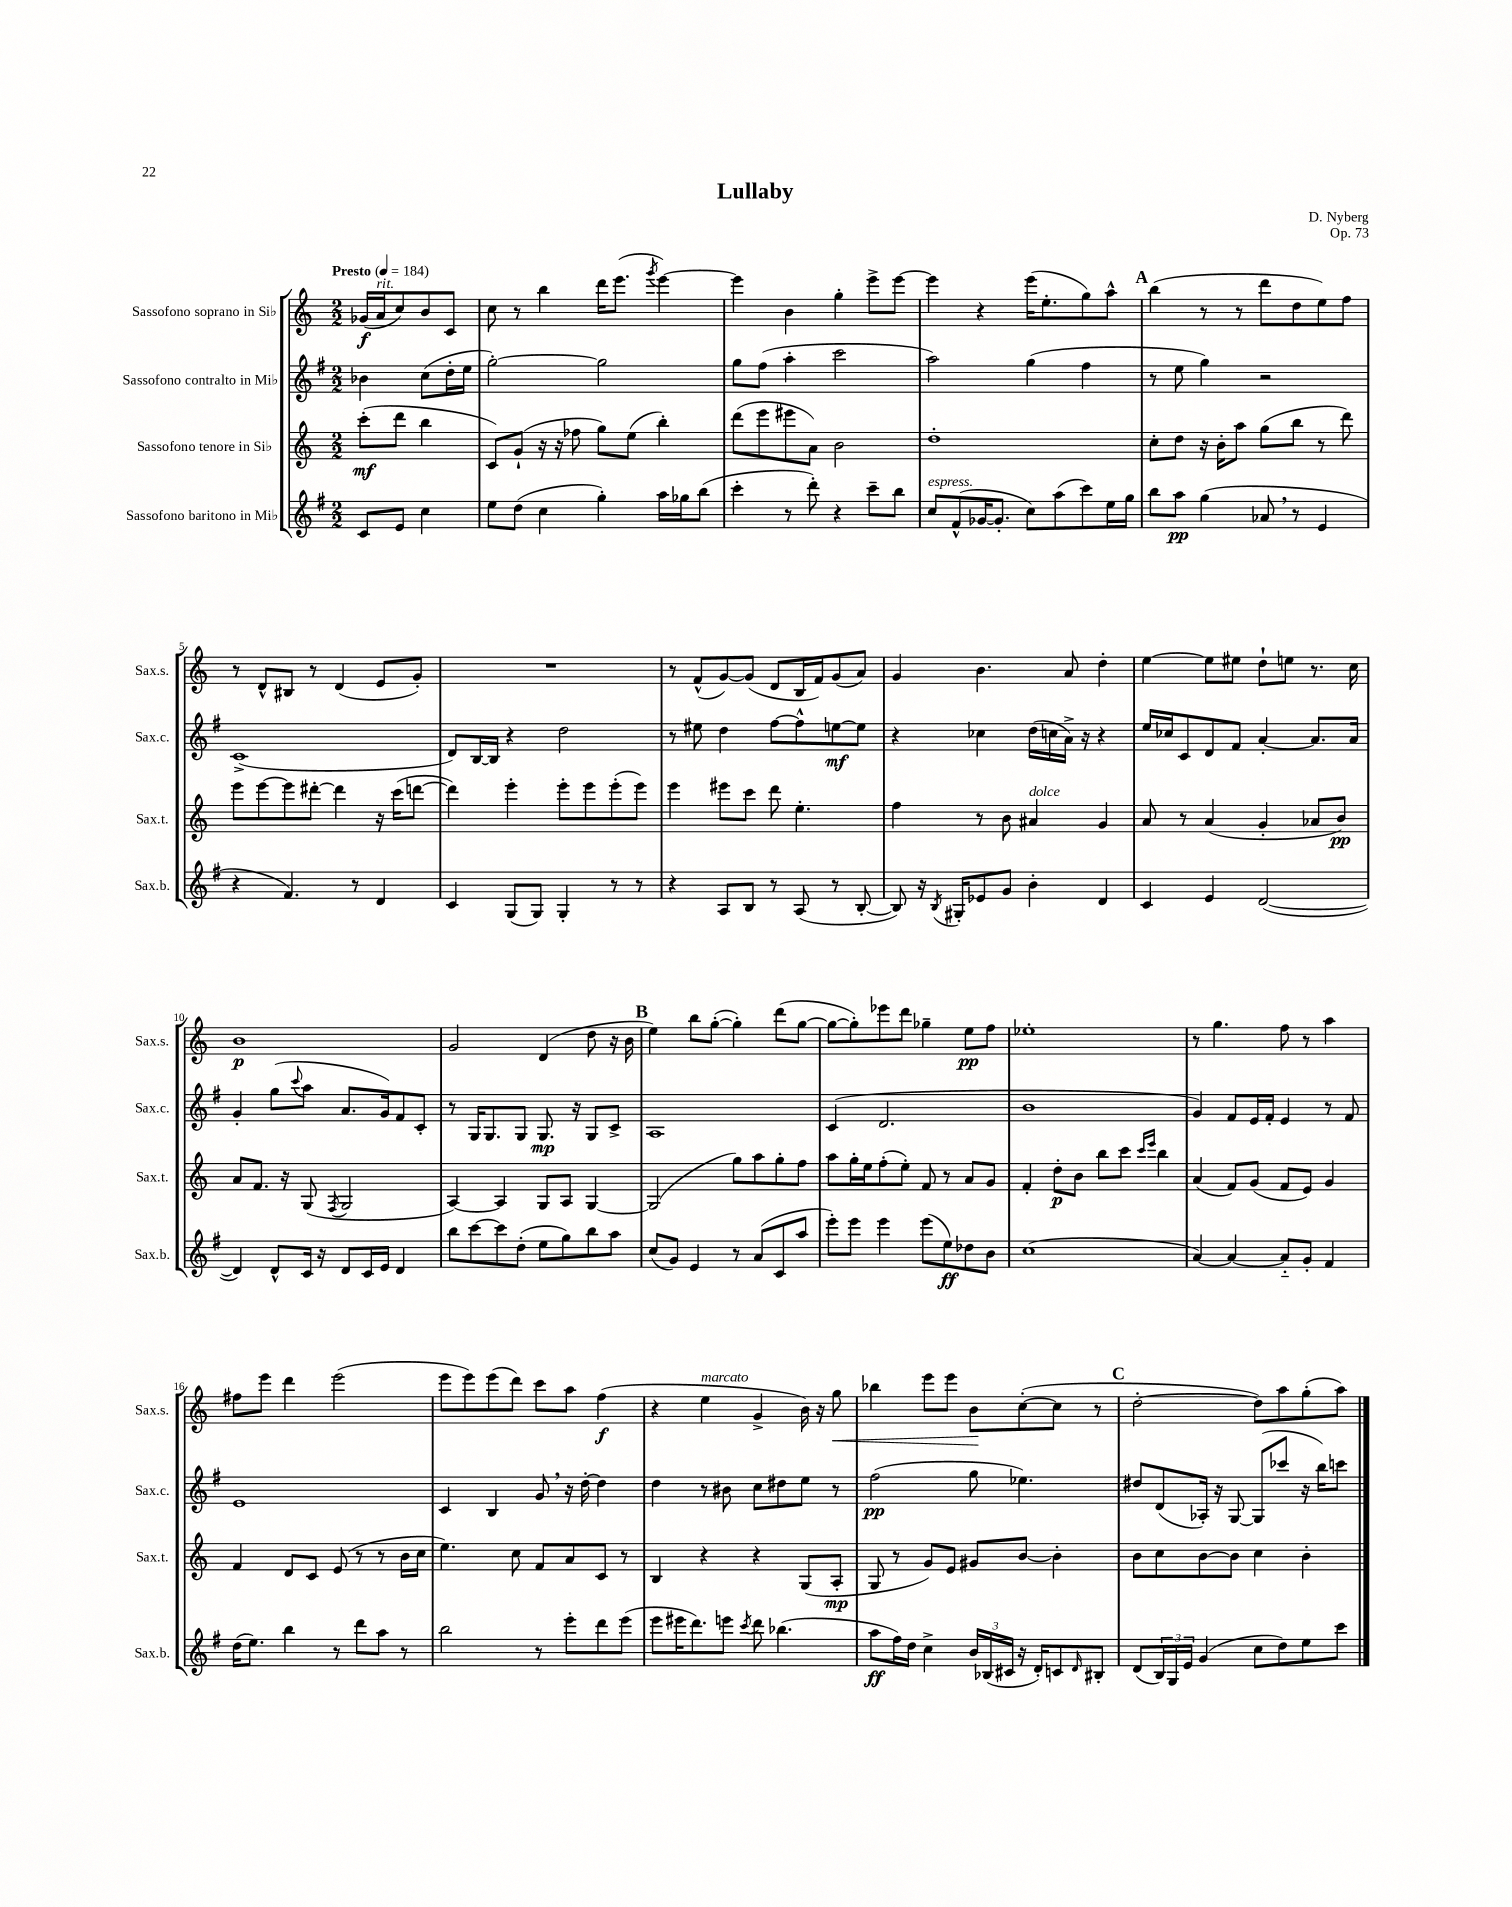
\header { title = "Lullaby" composer = "D. Nyberg" opus = "Op. 73" }
<<
\new StaffGroup <<
\new Staff = "s0" \with { instrumentName = "Sassofono soprano in Sib" shortInstrumentName = "Sax.s." } {
    \clef treble \key c \major \numericTimeSignature \time 2/2 \partial 2 \tempo "Presto" 4 = 184
    ges'16\f( a'16^\markup { \italic "rit." } c''8) b'8 c'8 |
    c''8 r8 b''4 d'''16 e'''8.( \acciaccatura { g'''8 } e'''4~) |
    e'''4 b'4 g''4-. e'''8-> e'''8~ |
    e'''4 r4 e'''16( e''8.-. g''8) a''8-^ |
    \mark \markup { \bold "A" } b''4( r8 r8 d'''8 d''8 e''8) f''8 |
    r8 d'8-^ bis8 r8 d'4( e'8 g'8-.) |
    R1 |
    r8 f'8-^( g'8~) g'8( d'8 b16 f'16) g'8( a'8) |
    g'4 b'4. a'8 d''4-. |
    e''4~ e''8 eis''8 d''8-! e''8 r8. c''16 |
    b'1\p |
    g'2 d'4( d''8 r16 b'16 |
    \mark \markup { \bold "B" } e''4) b''8 g''8~-.( g''4-.) d'''8( g''8~ |
    g''8~ g''8-.) ees'''8 d'''8 ges''4-- e''8\pp f''8 |
    ees''1-. |
    r8 g''4. f''8 r8 a''4 |
    fis''8 e'''8 d'''4 e'''2( |
    e'''8 e'''8) e'''8( d'''8) c'''8 a''8 f''4\f( |
    r4 e''4^\markup { \italic "marcato" } g'4-> b'16) r16 g''8\< |
    bes''4 e'''8 e'''8 b'8\! c''8~-.( c''8 r8 |
    \mark \markup { \bold "C" } d''2~-. d''8) a''8 g''8-.( a''8) \bar "|." |
}
\new Staff = "s1" \with { instrumentName = "Sassofono contralto in Mib" shortInstrumentName = "Sax.c." } {
    \clef treble \key g \major \numericTimeSignature \time 2/2 \partial 2
    bes'4 c''8( d''16-. e''16 |
    g''2~-.) g''2 |
    g''8 fis''8( a''4-. c'''2 |
    a''2) g''4( fis''4 |
    \mark \markup { \bold "A" } r8 e''8 g''4) r2 |
    c'1->( |
    d'8) b16~ b16 r4 d''2 |
    r8 eis''8 d''4 fis''8~ fis''8-^ e''8~\mf e''8 |
    r4 ces''4 d''16( c''16 a'16->) r16 r4 |
    e''16 ces''16 c'8 d'8 fis'8 a'4~-. a'8. a'16 |
    g'4-. g''8( \appoggiatura { c'''8 } a''8 a'8. g'16) fis'8 c'8-. |
    r8 g16 g8. g8 g8.\mp r16 g8 c'8-> |
    \mark \markup { \bold "B" } a1 |
    c'4( d'2. |
    b'1 |
    g'4) fis'8 e'16 fis'16-. e'4 r8 fis'8 |
    e'1 |
    c'4 b4 g'8 \breathe r16 d''16~-. d''4 |
    d''4 r8 bis'8 c''8 dis''8 e''8 r8 |
    fis''2\pp( g''8 ees''4.) |
    \mark \markup { \bold "C" } dis''8 d'8( aes16-.) r16 g8~ g8( ces'''8 r16 b''16) c'''8 \bar "|." |
}
\new Staff = "s2" \with { instrumentName = "Sassofono tenore in Sib" shortInstrumentName = "Sax.t." } {
    \clef treble \key c \major \numericTimeSignature \time 2/2 \partial 2
    c'''8-.\mf( d'''8 b''4 |
    c'8) g'8-!( r16 r16 fes''8 g''8) e''8( b''4-.) |
    d'''8( e'''8 eis'''8 a'8) b'2 |
    d''1-. |
    \mark \markup { \bold "A" } c''8-. d''8 r16 b'16-. a''8 g''8( b''8 r8 d'''8) |
    e'''8 e'''8~ e'''8 dis'''8~-. dis'''4 r16 c'''16( d'''8~ |
    d'''4) e'''4-. e'''8-. e'''8 e'''8-.( e'''8) |
    e'''4 eis'''8 c'''8 d'''8 e''4.-. |
    f''4 r8 b'8 ais'4^\markup { \italic "dolce" } g'4 |
    a'8 r8 a'4( g'4-. aes'8 b'8\pp) |
    a'8 f'8. r16 g8( \acciaccatura { f8 } g2 |
    a4~) a4 g8 a8 g4~ |
    \mark \markup { \bold "B" } g2( g''8) a''8 g''8-. f''8 |
    a''8 g''16-. e''16 f''8-.( e''8-.) f'8 r8 a'8 g'8 |
    f'4-. d''8-.\p b'8 b''8 c'''8 \grace { c'''16 e'''16 } b''4 |
    a'4( f'8) g'8( f'8 e'8) g'4 |
    f'4 d'8 c'8 e'8( r8 r8 b'16 c''16 |
    e''4.) c''8 f'8 a'8 c'8 r8 |
    b4 r4 r4 g8( a8-.\mp |
    g8 r8 g'8) e'8 gis'8 b'8~ b'4-. |
    \mark \markup { \bold "C" } b'8 c''8 b'8~ b'8 c''4 b'4-. \bar "|." |
}
\new Staff = "s3" \with { instrumentName = "Sassofono baritono in Mib" shortInstrumentName = "Sax.b." } {
    \clef treble \key g \major \numericTimeSignature \time 2/2 \partial 2
    c'8 e'8 c''4 |
    e''8 d''8( c''4 g''4-.) a''16 ges''16 b''8( |
    c'''4-. r8 d'''8-.) r4 c'''8-- b''8 |
    c''8^\markup { \italic "espress." } fis'8-^( ges'16~ ges'8.-. c''8) a''8( c'''8) e''16 g''16 |
    \mark \markup { \bold "A" } b''8 a''8\pp g''4( aes'8 \breathe r8 e'4 |
    r4 fis'4.) r8 d'4 |
    c'4 g8( g8) g4-. r8 r8 |
    r4 a8 b8 r8 a8( r8 b8~-. |
    b8) r16 \acciaccatura { b8 } gis16-. ees'8 g'8 b'4-. d'4 |
    c'4 e'4 d'2~( |
    d'4) d'8-^ c'16 r16 d'8 c'16 e'16 d'4 |
    b''8 c'''8~ c'''8 d''8-.( e''8 g''8) b''8 a''8 |
    \mark \markup { \bold "B" } c''8( g'8) e'4 r8 a'8( c'8 a''8 |
    e'''8-.) e'''8 e'''4 e'''8( e''8\ff) des''8 b'8 |
    c''1( |
    a'4~) a'4~ a'8-_ g'8-. fis'4 |
    d''16( e''8.) b''4 r8 d'''8 a''8 r8 |
    b''2 r8 e'''8-. d'''8 e'''8( |
    e'''8 eis'''16 d'''8.) e'''8 \acciaccatura { c'''8 } d'''8 bes''4.( |
    a''8\ff fis''16) d''16 c''4-> \tuplet 3/2 { b'16 bes16( cis'16 } r16 d'16-.) c'8 \grace { d'16 } bis8-. |
    \mark \markup { \bold "C" } d'8( \tuplet 3/2 { b16) g16 e'16 } g'4( c''8 d''8) e''8 c'''8 \bar "|." |
}
>>
>>
